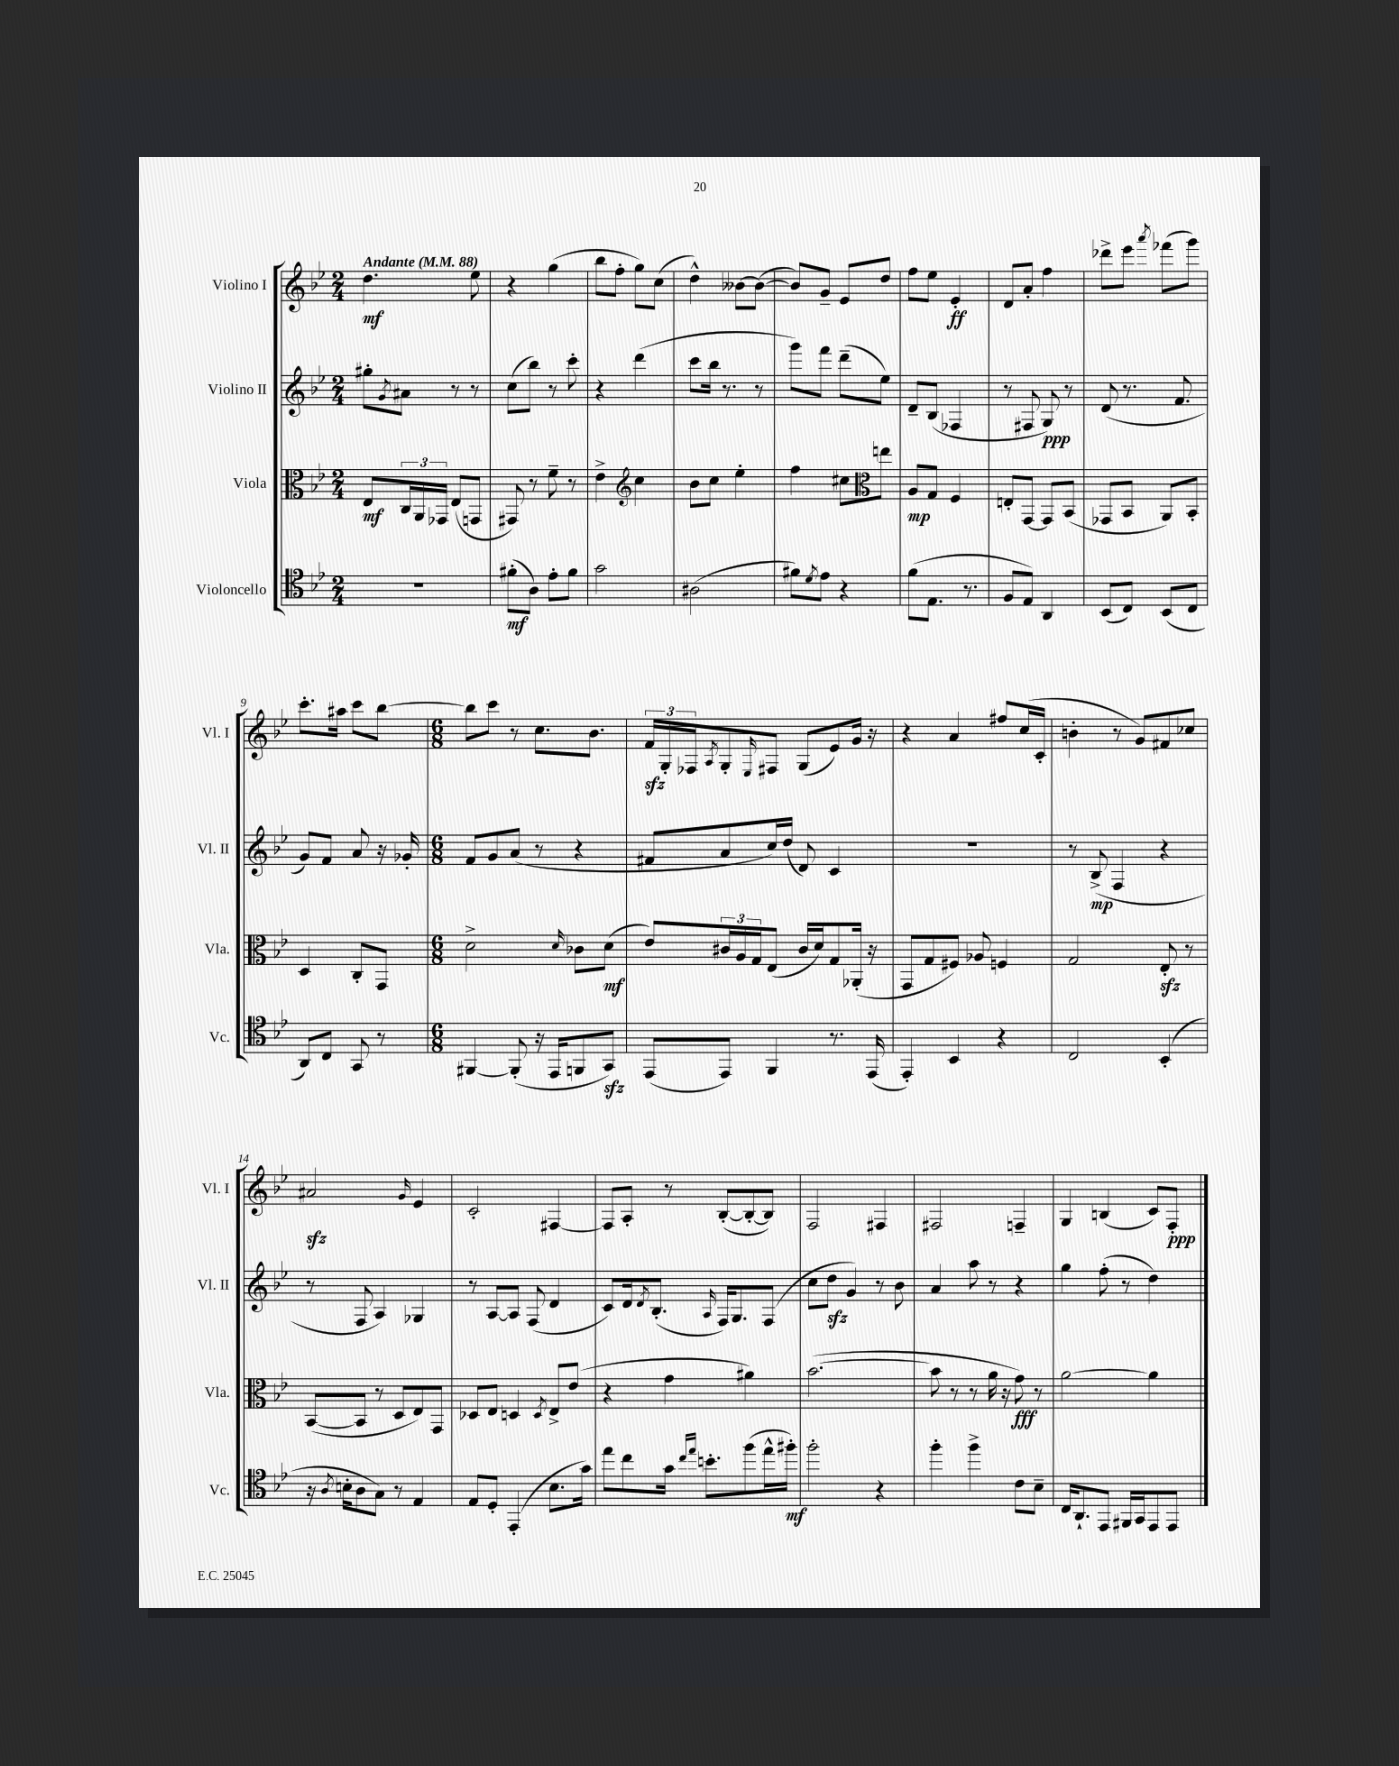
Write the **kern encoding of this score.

**kern	**dynam	**kern	**dynam	**kern	**dynam	**kern	**dynam
*part4	*part4	*part3	*part3	*part2	*part2	*part1	*part1
*staff4	*staff4	*staff3	*staff3	*staff2	*staff2	*staff1	*staff1
*I"Violoncello	*	*I"Viola	*	*I"Violino II	*	*I"Violino I	*
*I'Vc.	*	*I'Vla.	*	*I'Vl. II	*	*I'Vl. I	*
*clefC4	*	*clefC3	*	*clefG2	*	*clefG2	*
*k[b-e-]	*	*k[b-e-]	*	*k[b-e-]	*	*k[b-e-]	*
*M2/4	*	*M2/4	*	*M2/4	*	*M2/4	*
*MM88	*	*MM88	*	*MM88	*	*MM88	*
=1	=1	=1	=1	=1	=1	=1	=1
!	!	!	!	!	!	!LO:TX:a:B:t=Andante	!
2r	.	8E-/L	mf	8gg#X'\L	.	4.dd\	mf
.	.	.	.	8qg/	.	.	.
.	.	24C/L	.	8a#X\J	.	.	.
.	.	24AA/	.	.	.	.	.
.	.	24GG-X/JJ	.	.	.	.	.
.	.	(8E-/L	.	8r	.	.	.
.	.	8GGn/J	.	8r	.	8ee-\	.
=2	=2	=2	=2	=2	=2	=2	=2
(8f#X'\L	mf	8GG#X/)	.	(8cc\L	.	4r	.
8A\J)	.	8r	.	8bb-\J)	.	.	.
8e-'\L	.	8f~\	.	8r	.	(4gg\	.
8f#\J	.	8r	.	8ccc'\	.	.	.
=3	=3	=3	=3	=3	=3	=3	=3
2g\	.	4e-^\	.	4r	.	8bb-\L	.
.	.	.	.	.	.	8ff'\J	.
*	*	*clefG2	*	*	*	*	*
.	.	4cc\	.	(4ddd\	.	8gg\L)	.
.	.	.	.	.	.	(8cc\J	.
=4	=4	=4	=4	=4	=4	=4	=4
(2A#X\	.	8b-\L	.	8ccc\L	.	4dd^^\)	.
.	.	8cc\J	.	16bb-\Jk	.	.	.
.	.	.	.	8.r	.	.	.
.	.	4ee-'\	.	.	.	[8b--X\L	.
.	.	.	.	8r	.	(8b--\J_	.
=5	=5	=5	=5	=5	=5	=5	=5
8f#X\L)	.	4ff\	.	8ggg\L)	.	8b--/L])	.
8qd/	.	.	.	.	.	.	.
8e-\J	.	.	.	8fff\J	.	8g~/J	.
4r	.	8cc#X\L	.	(8ddd~\L	.	8e-/L	.
.	.	8een\J	.	8ee-\J)	.	8dd/J	.
=6	=6	=6	=6	=6	=6	=6	=6
*	*	*clefC3	*	*	*	*	*
(8f\L	.	8A/L	mp	8d~/L	.	8ff\L	.
8.E-\J	.	8G/J	.	(8B-/J	.	8ee-\J	.
.	.	4F/	.	4F-X/	.	4e-'/	ff
8.r	.	.	.	.	.	.	.
=7	=7	=7	=7	=7	=7	=7	=7
8F/L	.	8En'/L	.	8r	.	8d/L	.
8E-/J)	.	[8GG/J	.	8F#X/	.	8a'/J	.
4AA/	.	8GG/L]	.	8G/)	ppp	4ff\	.
.	.	(8BB-/J	.	8r	.	.	.
=8	=8	=8	=8	=8	=8	=8	=8
(8BB-/L	.	8GG-X/L	.	(8d/	.	8ddd-X^\L	.
8C/J)	.	8BB-/J	.	8.r	.	8eee-\J	.
.	.	.	.	.	.	8qaaa/	.
(8BB-/L	.	8AA/L)	.	.	.	(8fff-X\L	.
.	.	.	.	8.f/	.	.	.
8C/J	.	8BB-'/J	.	.	.	8ggg\J)	.
!!LO:LB:g=z
=9	=9	=9	=9	=9	=9	=9	=9
8AA/L)	.	4D/	.	8g/L)	.	8.ccc'\L	.
8C/J	.	.	.	8f/J	.	.	.
.	.	.	.	.	.	16aa#X\Jk	.
8GG/	.	8C'/L	.	8a/	.	8ccc\L	.
8r	.	8GG/J	.	16r	.	[8bb-\J	.
.	.	.	.	16g-X'/	.	.	.
=10	=10	=10	=10	=10	=10	=10	=10
*M6/8	*	*M6/8	*	*M6/8	*	*M6/8	*
[4FF#X/	.	2d^\	.	8f/L	.	8bb-\L]	.
.	.	.	.	8g/	.	8ccc\J	.
(8FF#'/]	.	.	.	(8a/J	.	8r	.
16r	.	.	.	8r	.	8.cc\L	.
16EE-/KL	.	.	.	.	.	.	.
.	.	16qqd/	.	.	.	.	.
8FFn/	.	8c-X\L	.	4r	.	.	.
.	.	.	.	.	.	8.b-\J	.
8GGzz/J)	.	(8d\J	mf	.	.	.	.
=11	=11	=11	=11	=11	=11	=11	=11
(8EE-/L	.	8e-/L)	.	8f#X/L	.	24fzz/LL	.
.	.	.	.	.	.	24G'/	.
.	.	.	.	.	.	24F-X/J	.
.	.	.	.	.	.	8qA/	.
8EE-/J)	.	24c#X/L	.	8a/	.	8G'/	.
.	.	24A/	.	.	.	.	.
.	.	24G/J	.	.	.	.	.
.	.	.	.	.	.	16qqE-/	.
4FF/	.	(8E-/J	.	16cc/L)	.	8F#X/J	.
.	.	.	.	(16dd/JJ	.	.	.
.	.	16c#/LL	.	8d/)	.	(8G/L	.
.	.	16d/J)	.	.	.	.	.
8.r	.	8G/	.	4c/	.	8e-/)	.
.	.	(16AA-X'/Jk	.	.	.	16g/Jk	.
(16EE-/	.	16r	.	.	.	16r	.
=12	=12	=12	=12	=12	=12	=12	=12
4EE-'/)	.	8GG/L	.	2.r	.	4r	.
.	.	8G/	.	.	.	.	.
4BB-/	.	8F#X/J)	.	.	.	4a/	.
.	.	8A-X/	.	.	.	.	.
4r	.	4Fn/	.	.	.	8ff#X/L	.
.	.	.	.	.	.	(16cc/L	.
.	.	.	.	.	.	16c'/JJ	.
=13	=13	=13	=13	=13	=13	=13	=13
2C/	.	2G/	.	8r	.	4bn'\	.
.	.	.	.	(8B-^/	mp	.	.
.	.	.	.	4F/	.	8r	.
.	.	.	.	.	.	8g/L)	.
(4BB-'/	.	8E-zz'/	.	4r	.	8f#X/	.
.	.	8r	.	.	.	8cc-X/J	.
!!LO:LB:g=z
=14	=14	=14	=14	=14	=14	=14	=14
16r	.	([8BB-/L	.	8r	.	2a#Xzz/	.
8qA/	.	.	.	.	.	.	.
16Bn'\KL	.	.	.	.	.	.	.
8A\	.	8BB-/J]	.	8F/	.	.	.
8G\J)	.	8r	.	4A/)	.	.	.
8r	.	8D/L	.	.	.	.	.
.	.	.	.	.	.	16qqg/	.
4E-/	.	8E-/)	.	4G-X/	.	4e-/	.
.	.	8GG/J	.	.	.	.	.
=15	=15	=15	=15	=15	=15	=15	=15
8E-/L	.	8D-X/L	.	8r	.	2c'/	.
8D'/J	.	8E-/J	.	[8A/L	.	.	.
(4EE-'/	.	4Dn/	.	8A/J]	.	.	.
.	.	.	.	(8F/	.	.	.
.	.	8qD/	.	.	.	.	.
8.B-\L	.	8E-^/L	.	4d/	.	[4F#X/	.
.	.	(8e-/J	.	.	.	.	.
16g\Jk)	.	.	.	.	.	.	.
=16	=16	=16	=16	=16	=16	=16	=16
8ee-\L	.	4r	.	8c/L)	.	8F#/L]	.
8cc\	.	.	.	16d/k	.	8A'/J	.
.	.	.	.	8qd/	.	.	.
.	.	.	.	(8.B-'/J	.	.	.
16g\Jk	.	4g\	.	.	.	8r	.
16qqcc/LL	.	.	.	.	.	.	.
16qqee-/JJ	.	.	.	.	.	.	.
8.bn'\L	.	.	.	.	.	.	.
.	.	.	.	16qqA/	.	.	.
.	.	.	.	16F/KL)	.	([8B-'/L	.
.	.	.	.	8.G/	.	.	.
(8ff\	.	4a#X\)	.	.	.	8B-'/_	.
16ee-^^\L	.	.	.	(8F/J	.	8B-/J])	.
16ff#X'\JJ)	mf	.	.	.	.	.	.
=17	=17	=17	=17	=17	=17	=17	=17
2ff'\	.	([2.b-\	.	8cc\L	.	2F/	.
.	.	.	.	8ddzz\J	.	.	.
.	.	.	.	4g/)	.	.	.
4r	.	.	.	8r	.	4F#X/	.
.	.	.	.	8b-\	.	.	.
=18	=18	=18	=18	=18	=18	=18	=18
4ff'\	.	8b-\]	.	4a/	.	2F#X/	.
.	.	8r	.	.	.	.	.
4ff^\	.	8r	.	8aa\	.	.	.
.	.	16a\	.	8r	.	.	.
.	.	16r	.	.	.	.	.
8c\L	.	8g\)	fff	4r	.	4Fn~/	.
8B-~\J	.	8r	.	.	.	.	.
=19	=19	=19	=19	=19	=19	=19	=19
16C/KL	.	[2a\	.	4gg\	.	4G/	.
8.AA`/	.	.	.	.	.	.	.
8EE-/J	.	.	.	(8ff'\	.	(4Bn/	.
16FF#X/LL	.	.	.	8r	.	.	.
16GG/J	.	.	.	.	.	.	.
8EE-/	.	4a\]	.	4dd\)	.	8c/L)	.
8EE-/J	.	.	.	.	.	8F'/J	ppp
==	==	==	==	==	==	==	==
*-	*-	*-	*-	*-	*-	*-	*-
